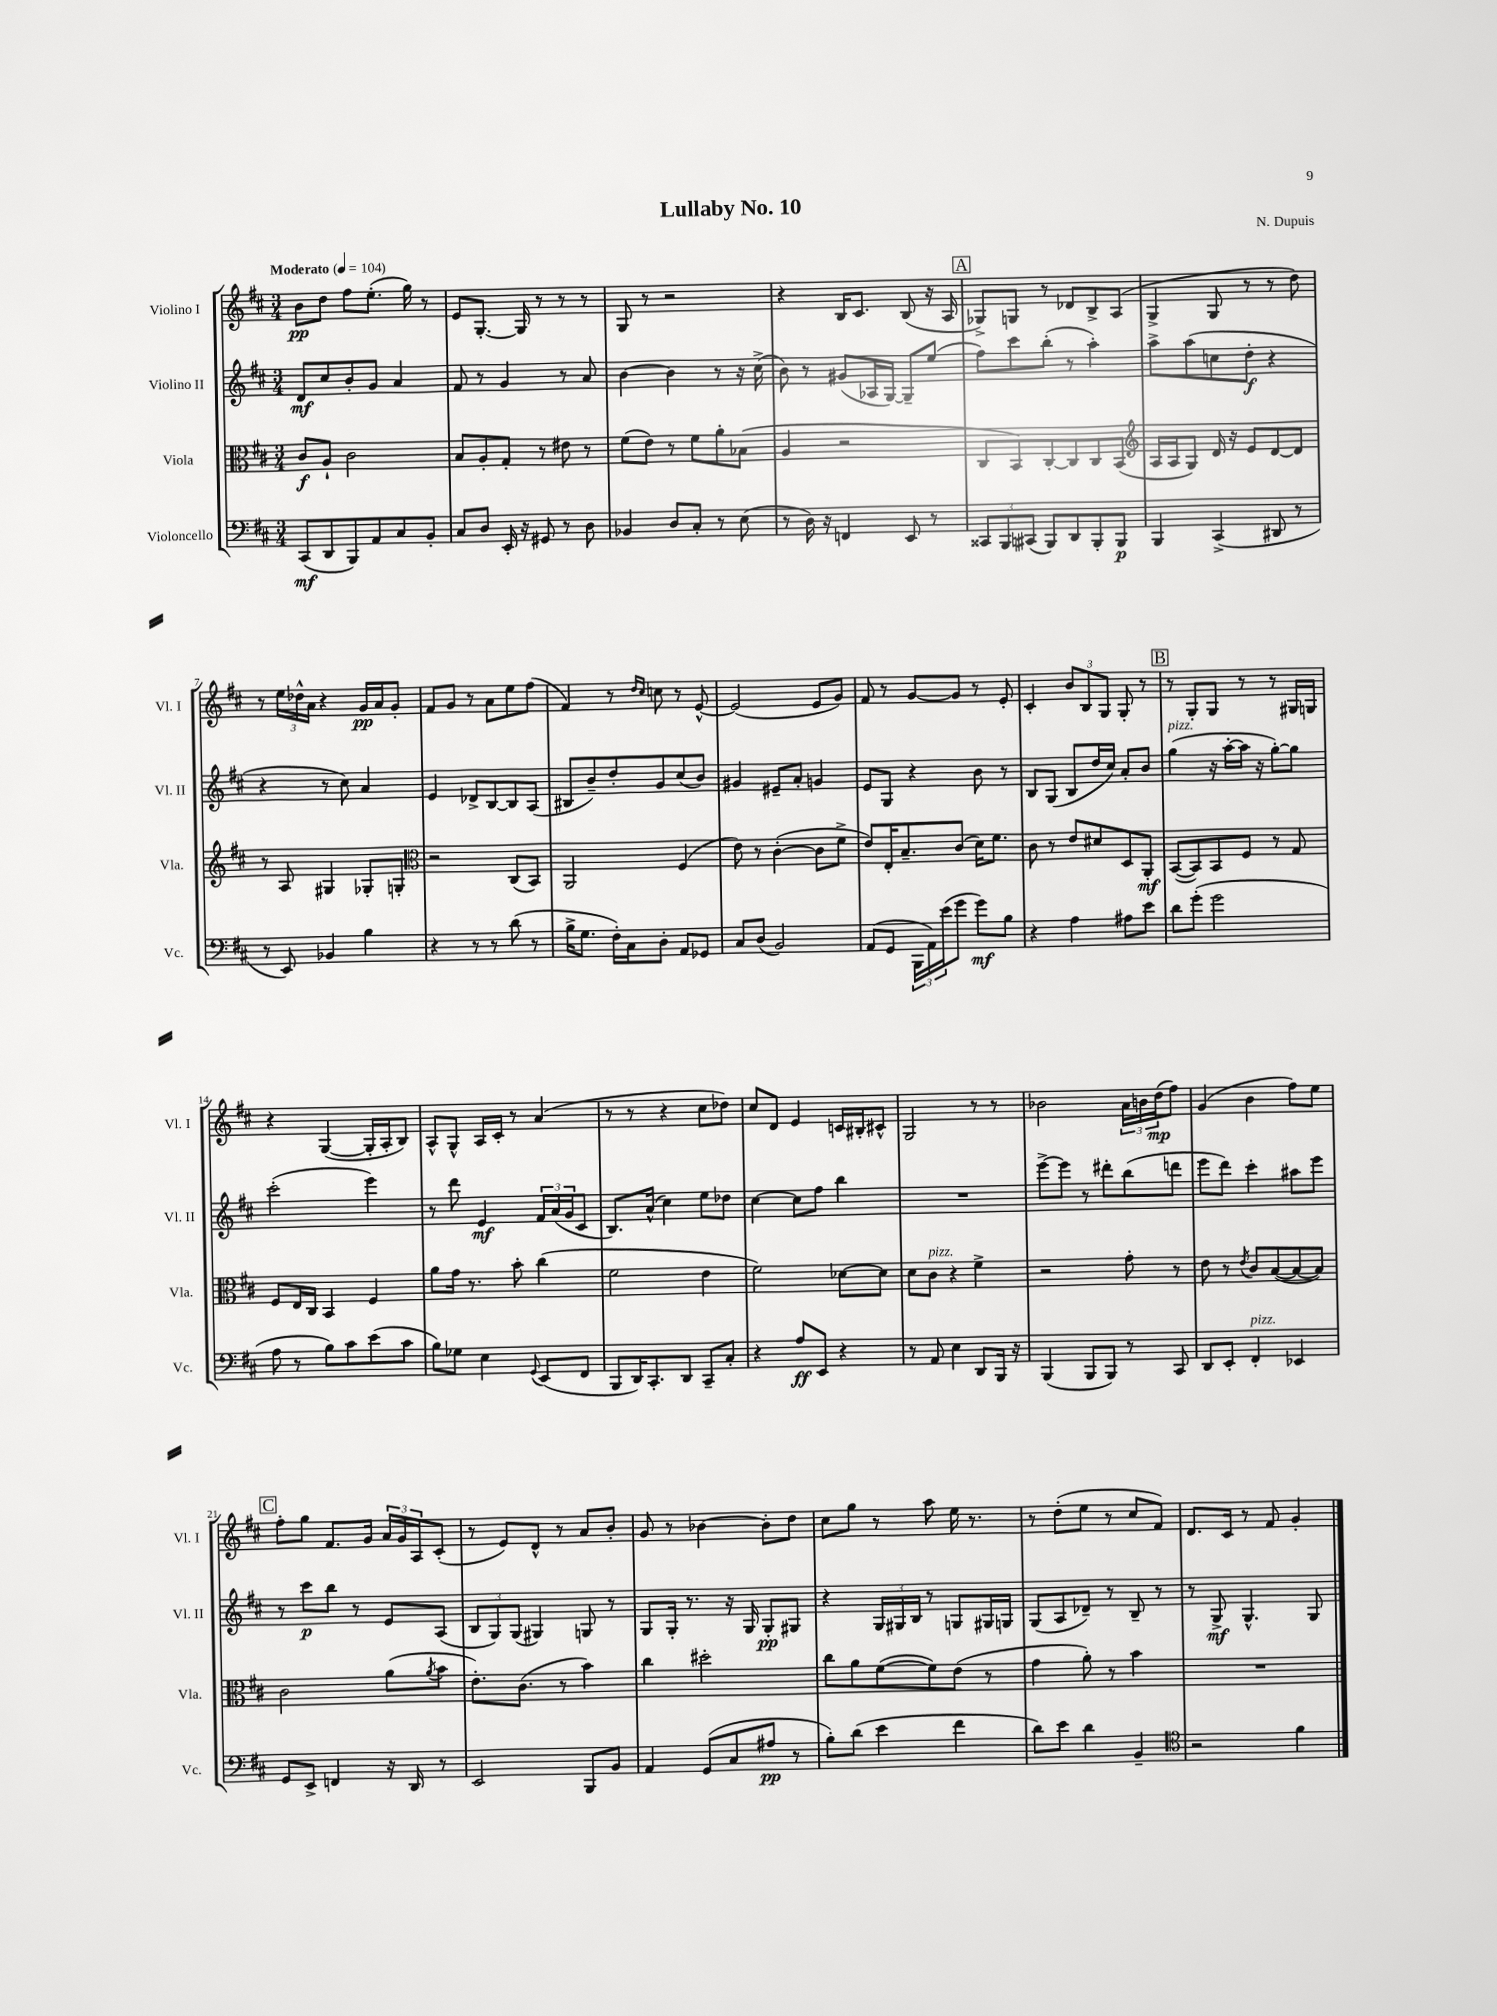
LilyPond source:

\header { title = "Lullaby No. 10" composer = "N. Dupuis" }
<<
\new StaffGroup <<
\new Staff = "s0" \with { instrumentName = "Violino I" shortInstrumentName = "Vl. I" } {
    \clef treble \key d \major \numericTimeSignature \time 3/4 \tempo "Moderato" 4 = 104
    b'8\pp d''8 fis''8 e''8.-.( g''16) r8 |
    e'8 g8.~-. g16 r8 r8 r8 |
    g8 r8 r2 |
    r4 b16 cis'8. b8( r16 a16 |
    \mark \markup { \box "A" } ges8->) g8 r8 des'8 b8-> a8( |
    g4-> g8 r8 r8 d''8) |
    r8 \tuplet 3/2 { e''16 des''16-^ a'16 } r4 g'16\pp a'16 g'8-. |
    fis'8 g'8 r8 a'8 e''8 fis''8( |
    fis'4) r8 \grace { d''16 cis''16 } c''8 r8 e'8~-^ |
    e'2( e'8 g'8) |
    fis'8 r8 g'8~ g'8 r8 e'8-. |
    cis'4-. \tuplet 3/2 { b'8 b8 g8 } g8-. r8 |
    \mark \markup { \box "B" } r8 g8-. g8 r8 r8 gis16 g16 |
    r4 g4~( g16-. a16-. b8) |
    a8-^ g8-^ a16 cis'16-. r8 a'4( |
    r8 r8 r4 cis''8 des''8) |
    cis''8 d'8 e'4 c'16 bis16-. cis'8-^ |
    g2 r8 r8 |
    bes'2 \tuplet 3/2 { a'16 b'16 d''16\mp( } fis''8) |
    g'4( b'4 fis''8) e''8 |
    \mark \markup { \box "C" } fis''8-. g''8 fis'8. g'16 \tuplet 3/2 { a'16 g'16 a16 } cis'8-.( |
    r8 e'8) d'8-^ r8 a'8 b'8-. |
    g'8 r8 bes'4~ bes'8-. d''8 |
    cis''8 g''8 r8 a''8 e''16 r8. |
    r8 d''8-.( e''8 r8 cis''8 fis'8) |
    d'8. cis'16 r8 fis'8 g'4-. \bar "|." |
}
\new Staff = "s1" \with { instrumentName = "Violino II" shortInstrumentName = "Vl. II" } {
    \clef treble \key d \major \numericTimeSignature \time 3/4
    d'8\mf cis''8 b'8-. g'8 a'4 |
    fis'8 r8 g'4 r8 a'8 |
    b'4~ b'4 r8 r16 cis''16->( |
    b'8) r8 gis'8( aes16 g16~) g8-- e''8( |
    \mark \markup { \box "A" } fis''8) cis'''8 b''8-.( r8 a''4-.) |
    a''8-> a''8( c''8 d''8-.\f r4 |
    r4 r8 cis''8) a'4 |
    e'4 des'8-> b8~ b8 a8( |
    bis8 b'8--) d''8-. g'8 cis''8( b'8) |
    gis'4 eis'8-- a'8-. g'4 |
    e'8 g8 r4 b'8 r8 |
    b8 g8( b8 d''16 cis''16) a'8-. b'8 |
    \mark \markup { \box "B" } g''4^\markup { \italic "pizz." }( r16 a''16~-. a''16 r16 g''8~-.) g''8 |
    cis'''2-.( e'''4) |
    r8 d'''8 e'4\mf \tuplet 3/2 { fis'16 a'16( g'16 } cis'8 |
    b8.) a'16-^( cis''4) e''8 des''8 |
    cis''4~ cis''8 fis''8 b''4 |
    R2. |
    e'''8~-> e'''8 r8 dis'''8-. b''8( d'''8 |
    e'''8 d'''8) cis'''4-. ais''8 e'''8 |
    \mark \markup { \box "C" } r8 cis'''8\p b''8 r8 e'8 a8( |
    \tuplet 3/2 { b8 g8) g8( } gis4) g8 r8 |
    g8 g16-. r8. r16 g16 g8-.\pp gis8 |
    r4 \tuplet 3/2 { g16 gis16 b16 } r8 g8 gis16 g16 |
    g8( a8 des'8--) r8 b8-- r8 |
    r8 g8->\mf g4.-^ g8 \bar "|." |
}
\new Staff = "s2" \with { instrumentName = "Viola" shortInstrumentName = "Vla." } {
    \clef alto \key d \major \numericTimeSignature \time 3/4
    cis'8\f a8-! cis'2 |
    b8 a8-. g8-. r8 eis'8 r8 |
    fis'8( e'8) r8 fis'8 a'8-. bes8( |
    a4 r2 |
    \mark \markup { \box "A" } cis8 b,8) cis8~-. cis8 cis8 b,8( |
    \clef treble a16 a16 g8) d'16 r16 e'8 d'8~ d'8 |
    r8 a8 gis4 ges8-. g8-. |
    \clef alto r2 cis8( b,8) |
    a,2 fis4( |
    e'8) r8 cis'4~-.( cis'8 fis'8-> |
    e'8) e16-. b8.-- cis'8( d'16) fis'8. |
    cis'8 r8 e'8 dis'8 d8 a,8-.\mf |
    \mark \markup { \box "B" } b,8~( b,8) b,8 fis8 r8 g8 |
    fis8 e16 cis16 b,4 fis4 |
    a'8 g'16 r8. b'8-. cis''4( |
    fis'2 e'4 |
    fis'2) des'8~ des'8 |
    d'8 cis'8^\markup { \italic "pizz." } r4 fis'4-> |
    r2 g'8-. r8 |
    e'8 r8 \acciaccatura { e'8 } cis'8 b8~( b8~ b8) |
    \mark \markup { \box "C" } cis'2 a'8( \acciaccatura { a'8 } b'8 |
    e'8.-.) cis'8.( r8 b'4) |
    cis''4 dis''2-. |
    cis''8 a'8 fis'8~( fis'8) e'8( r8 |
    g'4 a'8-.) r8 b'4 |
    R2. \bar "|." |
}
\new Staff = "s3" \with { instrumentName = "Violoncello" shortInstrumentName = "Vc." } {
    \clef bass \key d \major \numericTimeSignature \time 3/4
    cis,8\mf( d,8 b,,8) a,8 cis8 b,8-. |
    cis8 d8 e,16-. r16 gis,8 r8 d8 |
    bes,4 d8 cis8-. r8 e8( |
    r8 d16) r16 f,4 e,8 r8 |
    \mark \markup { \box "A" } \tuplet 3/2 { cisis,8 b,,8 cis,8( } b,,8) d,8 b,,8-. b,,8\p |
    b,,4 cis,4->( dis,8 r8 |
    r8 e,8) bes,4 b4 |
    r4 r8 r8 d'8( r8 |
    b16-> g8. fis16-.) cis16 d8-. a,8 ges,8 |
    cis8 d8( b,2) |
    a,8( g,8 \tuplet 3/2 { b,,16 a,16) e'16( } g'8 g'8\mf) b8 |
    r4 a4 ais8 e'8 |
    \mark \markup { \box "B" } d'8 g'8-.( g'2 |
    a8 r8 b8) cis'8 e'8( cis'8 |
    b8) ges8 e4 \appoggiatura { g,8 } e,8( fis,8 |
    b,,8 d,16) cis,8.-. d,8 cis,8-- cis8-. |
    r4 a8\ff e,8 r4 |
    r8 a,8 e4 d,8 b,,16 r16 |
    b,,4( b,,8 b,,8) r8 cis,8 |
    d,8 e,8-. fis,4-.^\markup { \italic "pizz." } ees,4 |
    \mark \markup { \box "C" } g,8 e,8-> f,4 r16 d,16 r8 |
    e,2 b,,8 b,8 |
    a,4 g,8( cis8 ais8\pp r8 |
    b8-.) d'8( e'4 fis'4 |
    d'8) e'8 d'4 b,4-- |
    \clef tenor r2 fis'4 \bar "|." |
}
>>
>>
